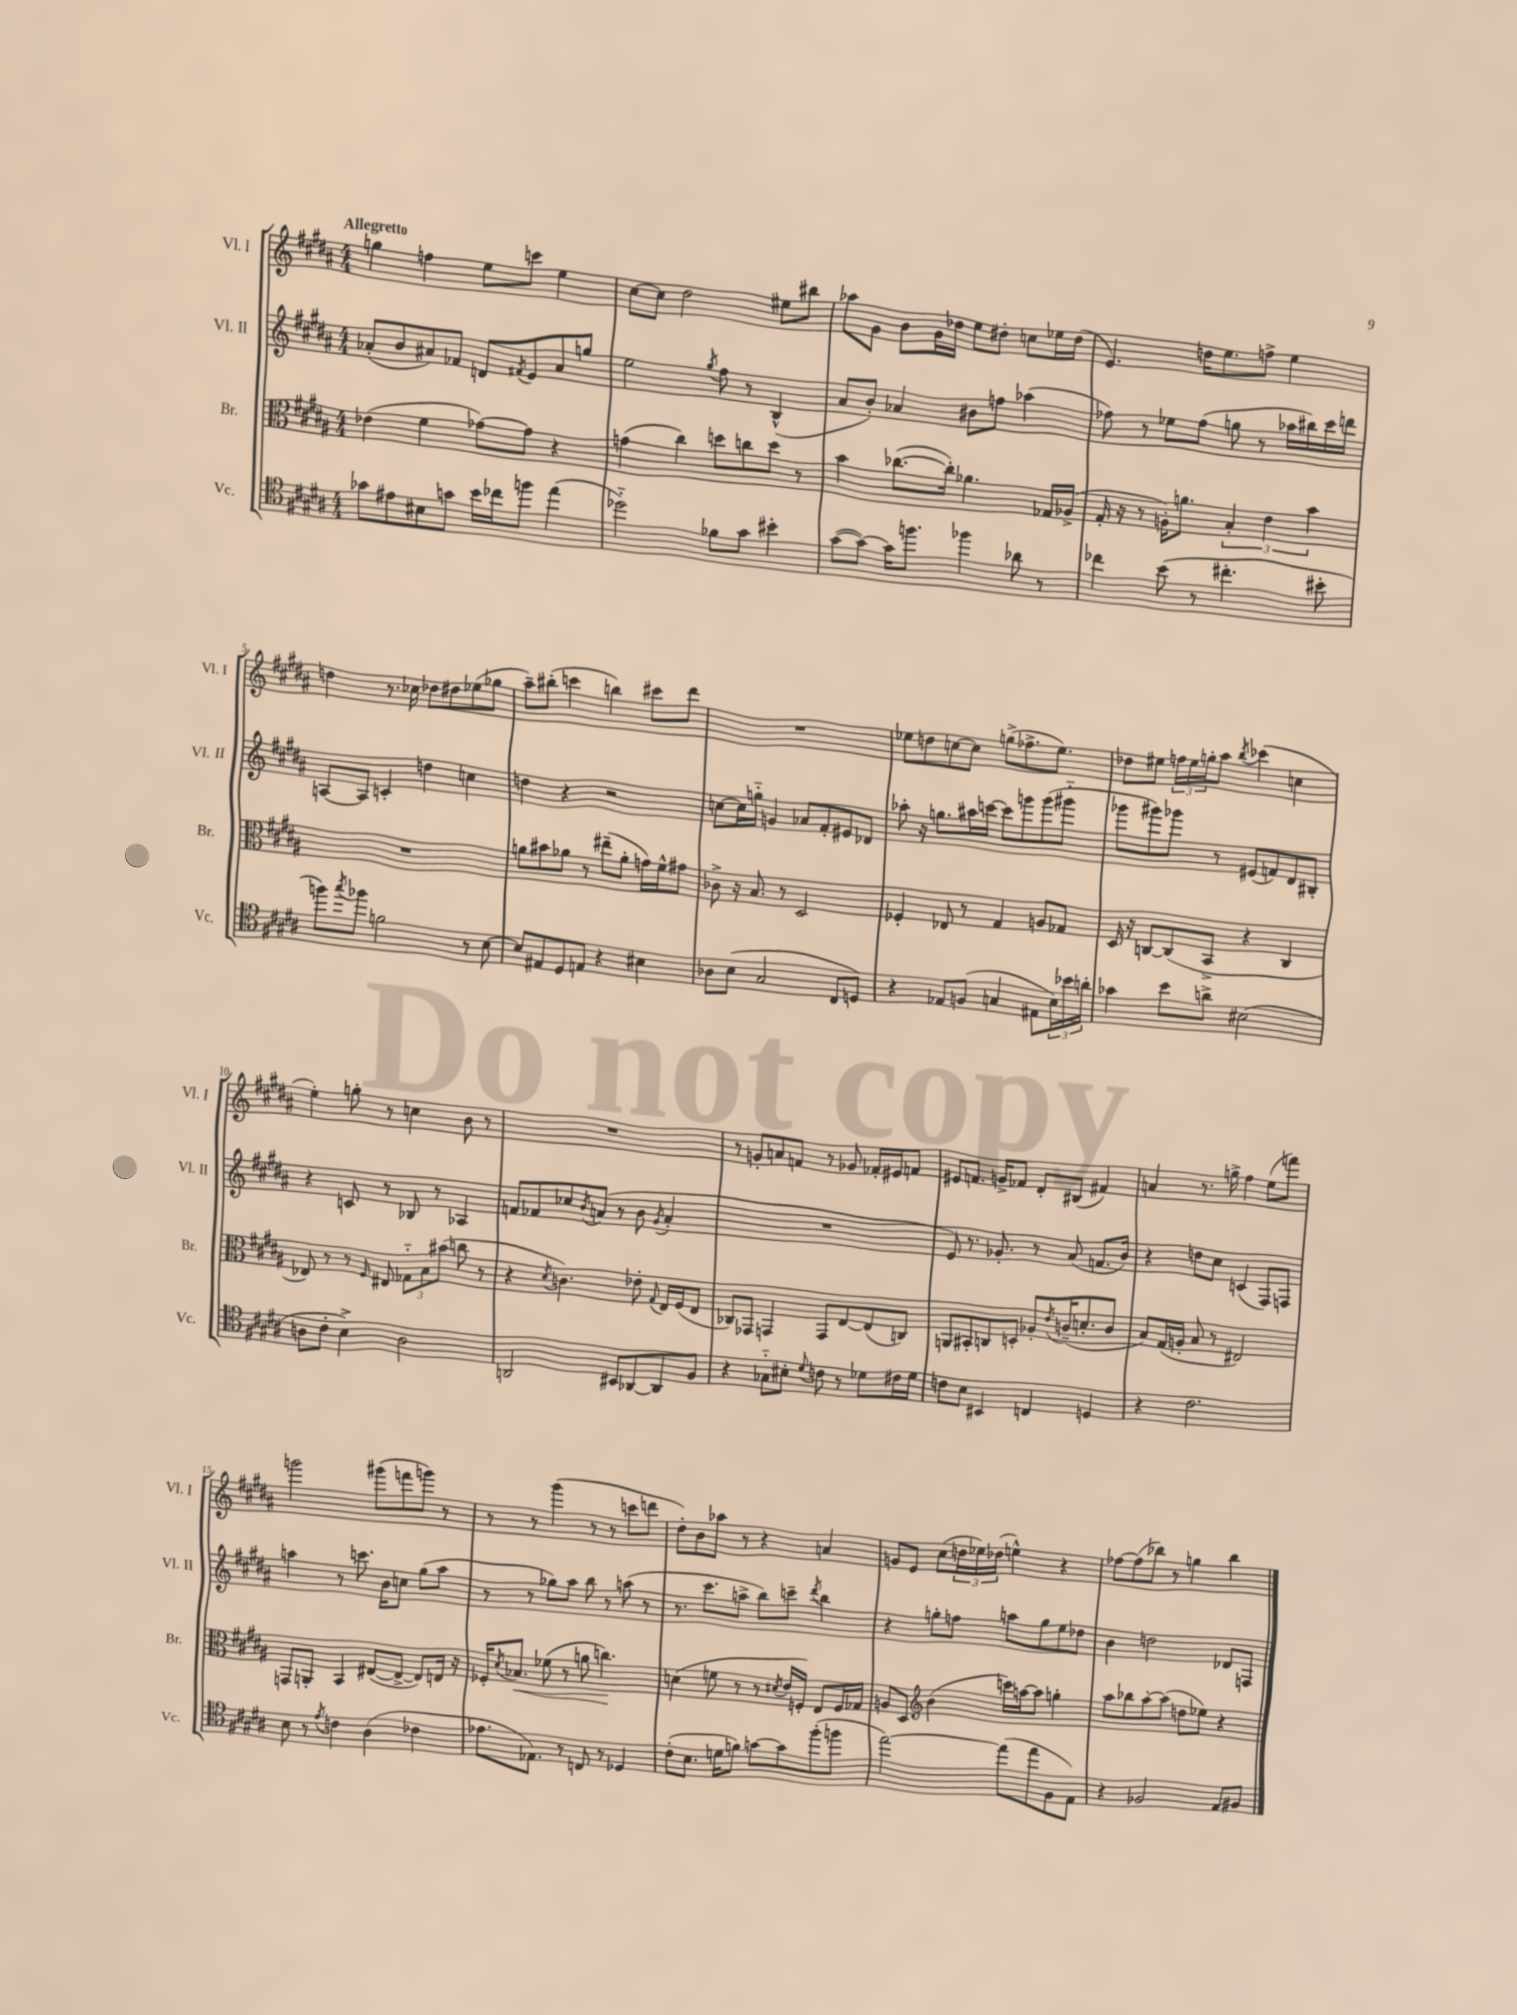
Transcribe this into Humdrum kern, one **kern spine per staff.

**kern	**kern	**kern	**kern
*staff4	*staff3	*staff2	*staff1
*clefC4	*clefC3	*clefG2	*clefG2
*k[f#c#g#d#a#]	*k[f#c#g#d#a#]	*k[f#c#g#d#a#]	*k[f#c#g#d#a#]
*M4/4	*M4/4	*M4/4	*M4/4
8g-\L	(4e-\	(8a-'/L	4gg\
8e#\	.	8b/	.
8B#\	4f#\	8a#/)	4ff\
8g\J	.	8f-/J	.
16b\LL	[8g-\L)	8d/L	8ee\L
16cc-\J	.	.	.
.	.	8qf#/	.
8ff\J	8g-\]J	8e/	8ccc\J
(4ee\	4r	8a#/	4ee\
.	.	8gg/J	.
=	=	=	=
2dd-'~\)	(4g\	2ee\	[8cc#\L
.	.	.	8cc#\]J
.	4cc#\)	.	2dd#\
.	.	8qgg#/	.
8f-\L	8dd\L	8ff#\	.
8g#\J	8cc\	8r	.
4b#'\	8dd\J	(4B^^/	8ee#\L
.	8r	.	8bb#\J
=	=	=	=
([8g#\L	4b\	8a#/L	8aa-\L
8g#\_J)	.	8b'/J)	8g#\J
16g#\]LK	([8.cc-\L	4a-/	8b\L
8.ff\J	.	.	.
.	.	.	16g#\L
.	16cc-'\]Jk)	.	16dd-\JJ
4ff-\	4.a-\	8b#\L	8ee\L
.	.	8ff\J	8dd#'\J
8a-\	.	(4aa-\	8cc\L
8r	16G-/LL	.	16ee-\L
.	(16A-^/JJ	.	(16dd#\JJ
=	=	=	=
4cc-\	16G#'/	8ff-\)	4.e/)
.	16r	.	.
.	8r	8r	.
(8b\	16A'\LK)	8ee-\L	.
.	8.a\J	.	.
8r	.	(8ff-\J	16dd\LK
.	.	.	8.ee\
4.cc#'\	6B'/	8gg\	.
.	.	8r	8ff^\J
.	6e\	.	.
.	.	16aa-\LL	4ee\
.	.	16bb#\)	.
.	6b\	.	.
8b#'\	.	16ccc#\	.
.	.	16ddd\JJ	.
=	=	=	=
8ff\L)	1r	[8A/L	4dd\
8qgg#/	.	.	.
8ff-\J	.	8A/]J	.
2f\	.	4c'/	8.r
.	.	.	16cc-\
.	.	4dd\	8dd-\L
.	.	.	8dd#\
8r	.	4cc\	(8ee-\
[8B\	.	.	8gg-\J
=	=	=	=
8B/]L	8a\L	4dd\	8aa#~\L)
8E#/	8b#\	.	(8bb#'\J
8D#/	8a-\J	4r	4ccc\
8E/J	8r	.	.
4r	(8ee#~\L	2r	4bb\)
.	8a-'\J	.	.
4B#\	16g\LL)	.	8ccc#\L
.	16f#^^\J	.	.
.	8g#\J	.	8ddd#\J
=	=	=	=
8A-\L	8c-^\	[8cc\L	1r
(8B\J	16r	16cc\]L	.
.	8.B/	16gg'~\JJ	.
2G#/	.	4g/	.
.	8r	.	.
.	2D#/	8a-/L	.
.	.	8f#'/	.
8C#/L	.	8e#/	.
8D/J)	.	8d-/J	.
=	=	=	=
4r	4F-'/	8aa-'\	8ee-\L
.	.	16r	8dd\
.	.	8.gg\L	.
8E-/L	8E-/	.	[8cc\
(8F/J	8r	16aa#\L	8cc\]J
.	.	[16ccc\JJ	.
4G/	4G#/	8ccc\]L	(8gg^\L
.	.	8ggg\	8.ff-^\
8E#\L	8A/L	(8ggg\	.
.	.	.	8.ee-\J)
24B\L)	8G-/J	8ggg#'~\J	.
24b-\	.	.	.
24a'\JJ	.	.	.
=	=	=	=
4g-\	16D#/	8ggg-\L	8dd-\L
.	16r	.	.
.	[8C/L	8ggg#\)	8ee#\J
8b\L	(8C/]	8ggg-\J	24ff\LL
.	.	.	24ee#\
.	.	.	24gg'\J
8a^\J	8BB^/J	8r	8aa#\J
.	.	.	8qbb/
(2B#\	4r	(8e#/L	(4ccc-\
.	.	8f/)	.
.	4C/	8d#/	4cc\
.	.	8B#'/J	.
=	=	=	=
8A\L	8E-/)	4r	4ee'\)
8c#'\J	8r	.	.
4B^\)	8r	8c/	8gg'\
.	16qqF#/	.	.
.	8E#/	8r	8r
2A\	12G-'~\L	8B-/	4cc\
.	12B\	.	.
.	.	8r	.
.	(12b#\J	.	.
.	8cc\	4A-/	8b\
.	8r	.	8r
=	=	=	=
2AA/	4r	8f/L	1r
.	.	8f-/	.
.	8qd#/	.	.
.	4.c\)	8cc-/	.
.	.	8qb/	.
.	.	(8a/J	.
8BB#/L	.	8r	.
[8AA-/	8e-'\	8b\	.
.	8qqG#/	8qg#/	.
8AA-/]	16E/LL	4a'/	.
.	(16F#/J	.	.
8F#/J	8E/J	.	.
=	=	=	=
4r	8C-/L)	1r	8r
.	8GG-/J	.	8g'/L
8G-'~\L	4GG/	.	8a/
8B#'\J	.	.	8f/J
8qqd#/	.	.	.
8c\	8GG/L	.	8r
8r	[8E/	.	8g-/
8d-\L	(8E/]	.	16f-'/LL
.	.	.	16e#/J
16c#\L	8C/J)	.	8f/J
16d-\JJ	.	.	.
=	=	=	=
8c\L	8AA/L	8e/)	8e#/L
8B\J	8BB#'/	8.r	8.f/J
4BB#/	8C/	.	.
.	.	8.g-'/	16g^/LK
.	8D'/J	.	8f-/J
4C/	8A-'/L	8r	8d#'/L
.	8qe/	.	.
.	(16c~/K	(8a#/	(8B#/J
.	8.d'/	.	.
4D/	.	8.f/L	4f#/)
.	8c/J	.	.
.	.	16b/Jk)	.
=	=	=	=
4r	8B/L)	4r	4a/
.	(16G#/L	.	.
.	16A'/JJ	.	.
2.c#\	8B/	8dd\L	8.r
.	8r	8cc#\J	.
.	.	.	16gg^\
.	2E#/)	(4c/	4ff#\
.	.	8F#/L)	(8ee\L
.	.	8F/J	8fff\J)
=	=	=	=
8B\	8GG/L	4aa\	2ggg\
8r	8AA'/J	.	.
8qe/	.	.	.
4c\	4BB/	8r	.
.	.	8.ccc\	.
(4A#\	([8E#/L	.	(8ggg#\L
.	.	16b\LK	.
.	8E#^/_J	8cc\J	8fff\
4c-\	8E#/]L)	(8gg#\L	8ggg\J)
.	16E/Jk	8aa\J	8r
.	16r	.	.
=	=	=	=
8.e-\L	16F-'/LK	8r	8r
.	8qd#/	.	.
.	8.B-/J	.	.
.	.	8r	8r
8.E-\J)	.	.	.
.	(8f-\	8gg-\L)	(4ggg#\
8r	8r	8aa#\J	.
8C/	8a\	8bb\	8r
8r	4.cc\)	8r	8r
4D-/	.	(8aa\	8ccc\L
.	.	8r	8ddd\J
=	=	=	=
(8c#'\L	(4d\	8.r	8dd#'\L)
8.B\J	.	.	8b\
.	.	8.ccc#\L	.
.	8f\	.	8aa-\J
16d\LK	.	.	.
8f\J)	8r	8aa^\J	8r
[8g\L	8r	8bb\L)	4r
.	8qd#/	.	.
8g\]	16e/LL	8ccc~\J	.
.	16F'/JJ)	.	.
.	.	8qddd#/	.
(8ff#'\	8E/L	4bb\	4a/
8ff\J	16F/L	.	.
.	16G-/JJ	.	.
=	=	=	=
[2ee\)	8A/L	4r	8g/L
.	8D#/J	.	8e/J
*	*clefG2	*	*
.	(4b\	8gg'\L	(8cc#\L
.	.	8ff\J	24dd\L
.	.	.	24ee-\)
.	.	.	(24dd-\JJ
(8ee\]L	16ccc\LL)	8aa\L	4ee^^\)
.	[16aa\J	.	.
8ee\	8aa\]J	8gg\	.
8F#\	4gg'\	8ee\	4r
8E\J)	.	8dd-\J	.
=	=	=	=
4r	8aa#\L	4b\	[8ff-\L
.	8bb-\	.	(8ff-\]
2F-/	[8aa#'\	2dd\	8bb-\J)
.	(8aa#\]J	.	8r
.	8dd\L	.	4gg\
.	8ee-\J)	.	.
8E/L	4r	8d-/L	4bb-\
8F#/J	.	8F/J	.
==	==	==	==
*-	*-	*-	*-
